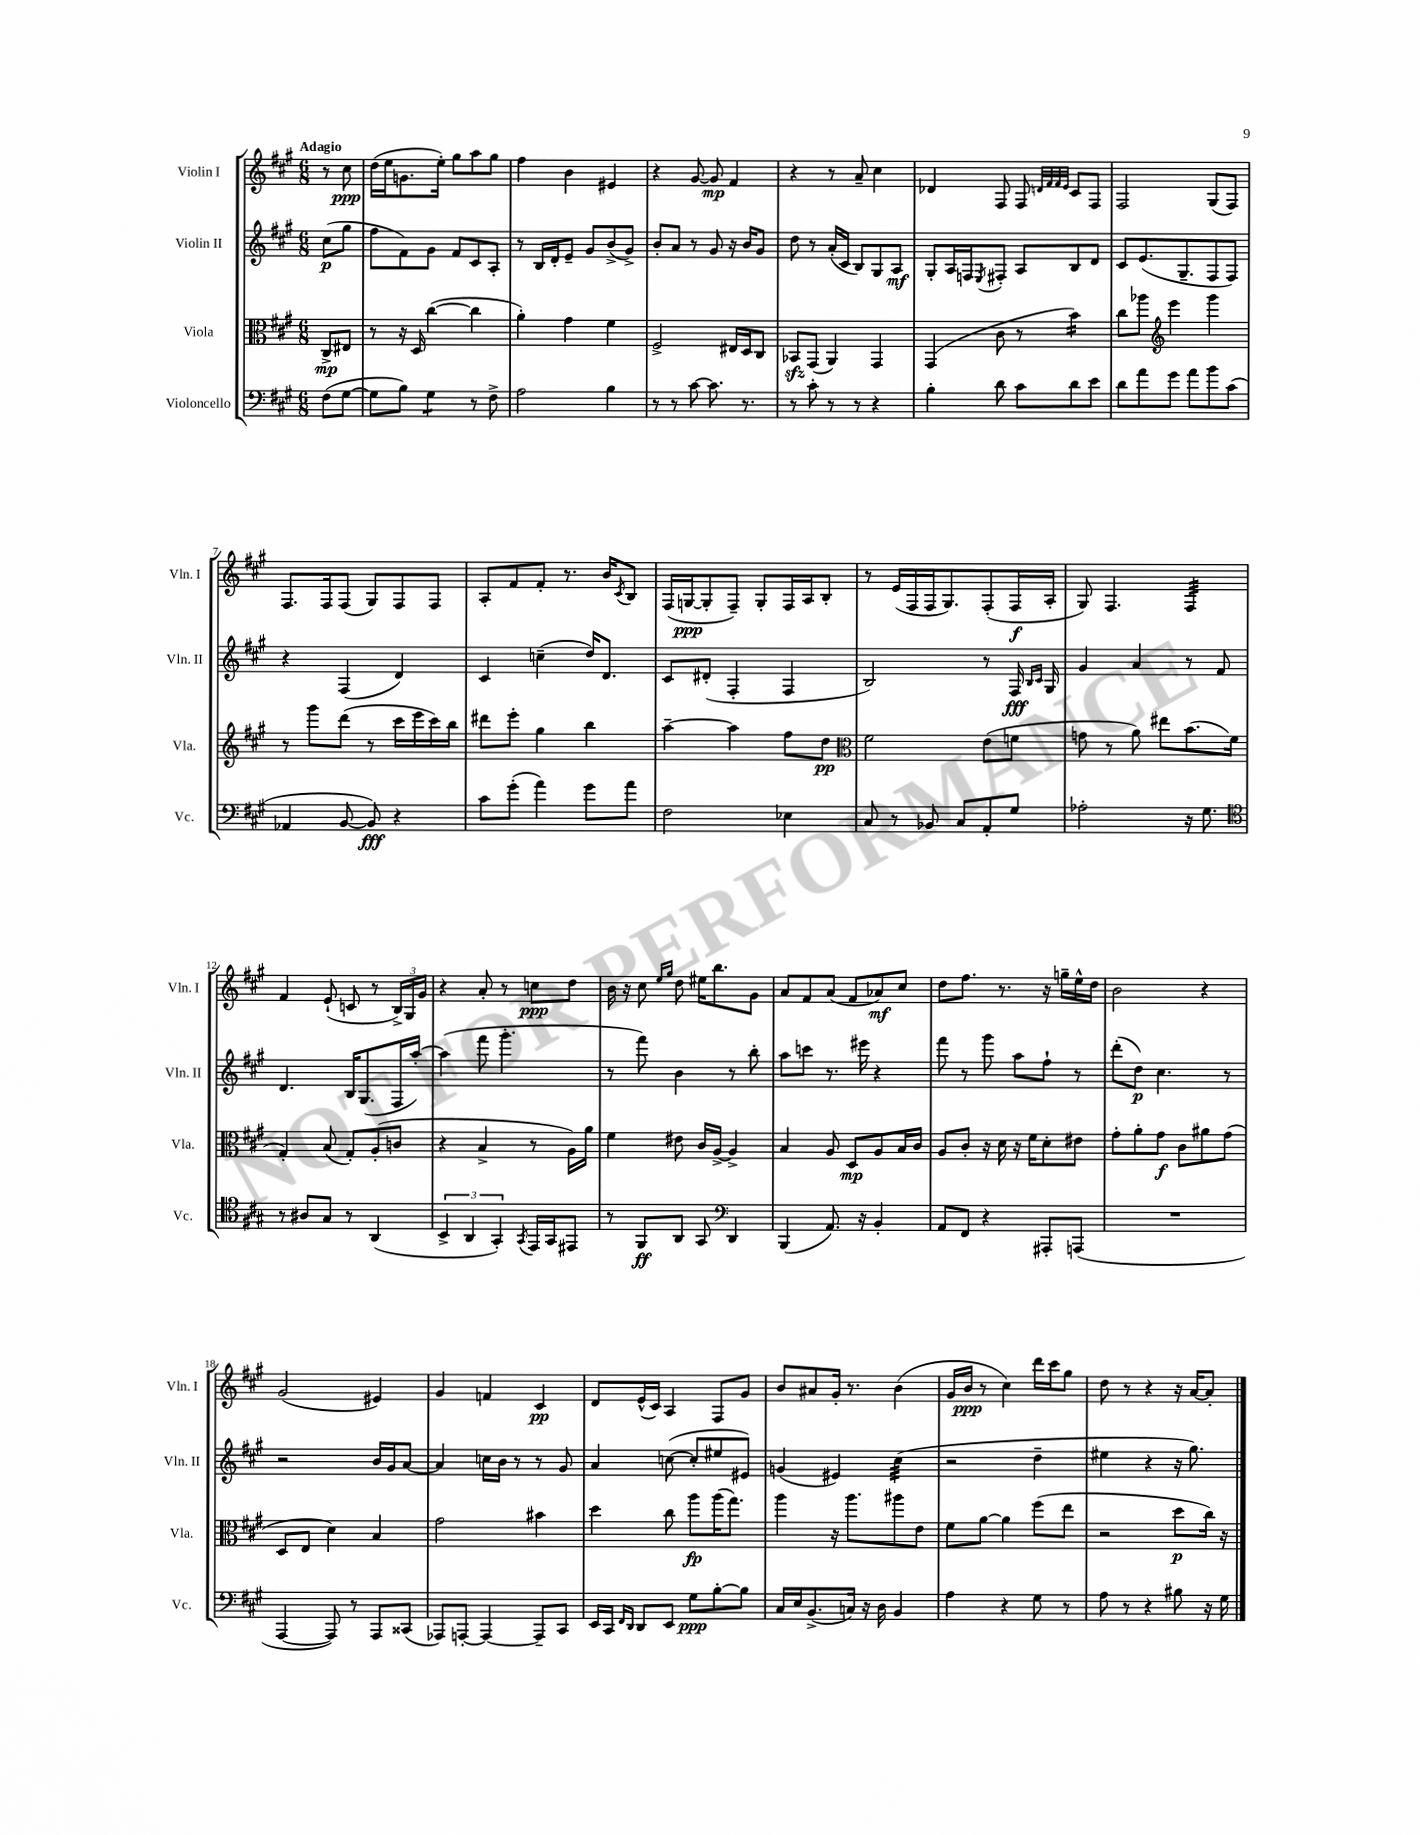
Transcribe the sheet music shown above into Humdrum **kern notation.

**kern	**kern	**kern	**kern
*staff4	*staff3	*staff2	*staff1
*clefF4	*clefC3	*clefG2	*clefG2
*k[f#c#g#]	*k[f#c#g#]	*k[f#c#g#]	*k[f#c#g#]
*M6/8	*M6/8	*M6/8	*M6/8
(8F#	8C#^	(8cc#	8r
[8G#	8E#	8gg#	8cc#
=	=	=	=
8G#]	8r	8ff#	(16dd
.	.	.	16ee
8B)	16r	8f#)	8.g
.	16D	.	.
4G#	([4cc#	8g#	.
.	.	.	16ee')
.	.	8f#	8gg#
8r	4cc#]	8c#	8aa
8F#^	.	8A'	8gg#
=	=	=	=
2A	4a')	8r	4ff#
.	.	16B	.
.	.	16d'	.
.	4g#	8e~	4b
.	.	8g#	.
4B	4f#	(8b^	4e#
.	.	8g#^)	.
=	=	=	=
8r	2F#^	8b'	4r
8r	.	8a	.
[8c#	.	8r	[8g#
8.c#]	.	8g#	8g#]
.	16E#	16r	4f#
8.r	16D	16b	.
.	8C#	8g#	.
=	=	=	=
8r	8BB-	8dd	4r
8c#'	(8GG#	8r	.
8r	4AA)	(16a'	8r
.	.	16c#	.
8r	.	8B)	8a~
4r	4GG#	8G#	4cc#
.	.	8A	.
=	=	=	=
4B'	(4GG#	8G#'	4d-
.	.	16A	.
.	.	16F	.
.	.	8qE	.
8d	8c#	8F#'	8F#
8c#	8r	8A	8F#
.	.	.	32qqd
.	.	.	32qqf#
.	.	.	32qqf#
.	.	.	32qqe
8d	4b)	8B	8c#
8e	.	8d	8F#
=	=	=	=
8d	8cc#	8c#	2F#
8a	8aa-	(8.e	.
*	*clefG2	*	*
8g#	4eee	.	.
.	.	8.G#~	.
8a	.	.	.
8b	4ggg#	8F#	(8G#
(8c#	.	8F#)	8F#)
=	=	=	=
4AA-	8r	4r	8.F#
.	8ggg#	.	.
.	.	.	16F#
[8BB	(8ddd	(4F#	(8F#
8BB])	8r	.	8G#)
4r	16ccc#	4d)	8F#
.	16eee	.	.
.	16ccc#)	.	8F#
.	16bb	.	.
=	=	=	=
8c#	8ddd#	4c#	8A'
(8g#'	8eee'	.	8f#
4a)	4gg#	(4cc~	8f#'
.	.	.	8.r
8g#	4bb	16dd)	.
.	.	8.d	16b
.	.	.	8qc#
8a	.	.	8B
=	=	=	=
2F#	[4aa~	8c#	(16F#
.	.	.	[16G
.	.	(8d#'	8G']
.	4aa]	4F#'	8F#~)
.	.	.	8G'
4E-	8ff#	4F#	16F#
.	.	.	16A
.	8dd	.	8B'
=	=	=	=
*	*clefC3	*	*
8C#	2f#	2B)	8r
8r	.	.	(16e
.	.	.	16F#
8BB-	.	.	16F#
.	.	.	8.G#)
8C#	.	.	.
8AA'	(8e	8r	(8F#'
8G#	8f	16F#	16F#
.	.	16qqB	.
.	.	16qqc#	.
.	.	16G#	16A'
=	=	=	=
2A-'	8g	4g#	8G#)
.	8r	.	4.F#
.	8a)	4a	.
.	8ee#	.	.
16r	(8.b	8r	4F#
8.G#	.	.	.
.	.	8f#	.
.	16f#	.	.
=	=	=	=
*clefC4	*	*	*
8r	4G#')	4.d	4f#
8A#	.	.	.
8G#	(8B	.	(8e`
8r	8G#')	16B	8c
.	.	(8.G#	.
(4AA	(8A'	.	8r
.	8c	16F#	24B^)
.	.	.	24G#
.	.	[16aa')	.
.	.	.	24g#
=	=	=	=
6BB^	4r	(4aa]	4r
6AA	.	.	.
.	4B^	8fff#	8a'
6GG#')	.	.	.
.	.	4.ggg#'	8r
8qGG#	.	.	.
16EE	8r	.	8cc
16GG#	.	.	.
8EE#	16A)	.	8dd
.	16a	.	.
=	=	=	=
8r	4f#	8r	16b
.	.	.	16r
8FF#	.	8fff#)	8cc#
.	.	.	16qqee
.	.	.	16qqgg#
8AA	8e#	4b	8dd
8GG#	16c#	.	16ee#
.	[16A^	.	8.bb
*clefF4	*	*	*
4DD	4A^]	8r	.
.	.	8bb'	8g#
=	=	=	=
(4BBB	4B	8aa	8a
.	.	8ccc	8f#
8.AA)	8A	8.r	(8a
.	8D	.	8f#
16r	.	16eee#	.
4BB'	8A	4r	8a-)
.	16B	.	8cc#
.	16c#	.	.
=	=	=	=
8AA	8A	8fff#	8dd
8FF#	8c#'	8r	8.ff#
4r	16r	8ggg#	.
.	16d	.	8.r
.	16r	8aa	.
.	16f#	.	.
8AAA#'	8d'	8ff#`	16r
.	.	.	16gg~
(8AAA	8e#	8r	16ee^^
.	.	.	16dd
=	=	=	=
2.r	8g#'	(8ddd'	2b
.	8a'	8dd)	.
.	8g#	4.cc#	.
.	8c#	.	.
.	8a#	.	4r
.	(8g#	8r	.
=	=	=	=
[4AAA	8D	2r	(2g#
.	8E	.	.
8AAA])	4d)	.	.
8r	.	.	.
8AAA	4B	16b	4e#)
.	.	16g#	.
(8CC##	.	[8a	.
=	=	=	=
8AAA-)	2g#	4a]	4g#
[8AAA'	.	.	.
4AAA_	.	16cc	4f
.	.	16b	.
.	.	8r	.
8AAA~]	4b#	8r	4c#
8CC#	.	8g#	.
=	=	=	=
16EE	4dd	4a	8d
16CC#	.	.	.
16qqFF#	.	.	.
16qqDD	.	.	.
8DD	.	.	(16e^^
.	.	.	16c#)
8EE	8cc#	([8cc	4A
8G#	8aa	8cc']	.
[8B'	(16aa	8ee#	8F#
.	8.gg#)	.	.
8B]	.	8e#)	8g#
=	=	=	=
16C#	4aa	(4g	8b
16E	.	.	.
(8.BB^	.	.	8a#
.	16r	4e#)	16g#'
16C)	8.aa	.	8.r
16r	.	.	.
16D	.	.	.
4BB	8aa#	(4cc#	(4b
.	8e	.	.
=	=	=	=
4A	8f#	2r	16g#
.	.	.	16b
.	[8a	.	8r
4r	4a]	.	4cc#)
8G#	(8ff#	4dd~	16ddd
.	.	.	16ccc#
8r	8ee	.	8gg#
=	=	=	=
8A	2r	4ee#	8dd
8r	.	.	8r
4r	.	4r	4r
8B#	8dd	16r	16r
.	.	8.gg#)	[16a
16r	16cc#)	.	8a']
16G#	16r	.	.
==	==	==	==
*-	*-	*-	*-
